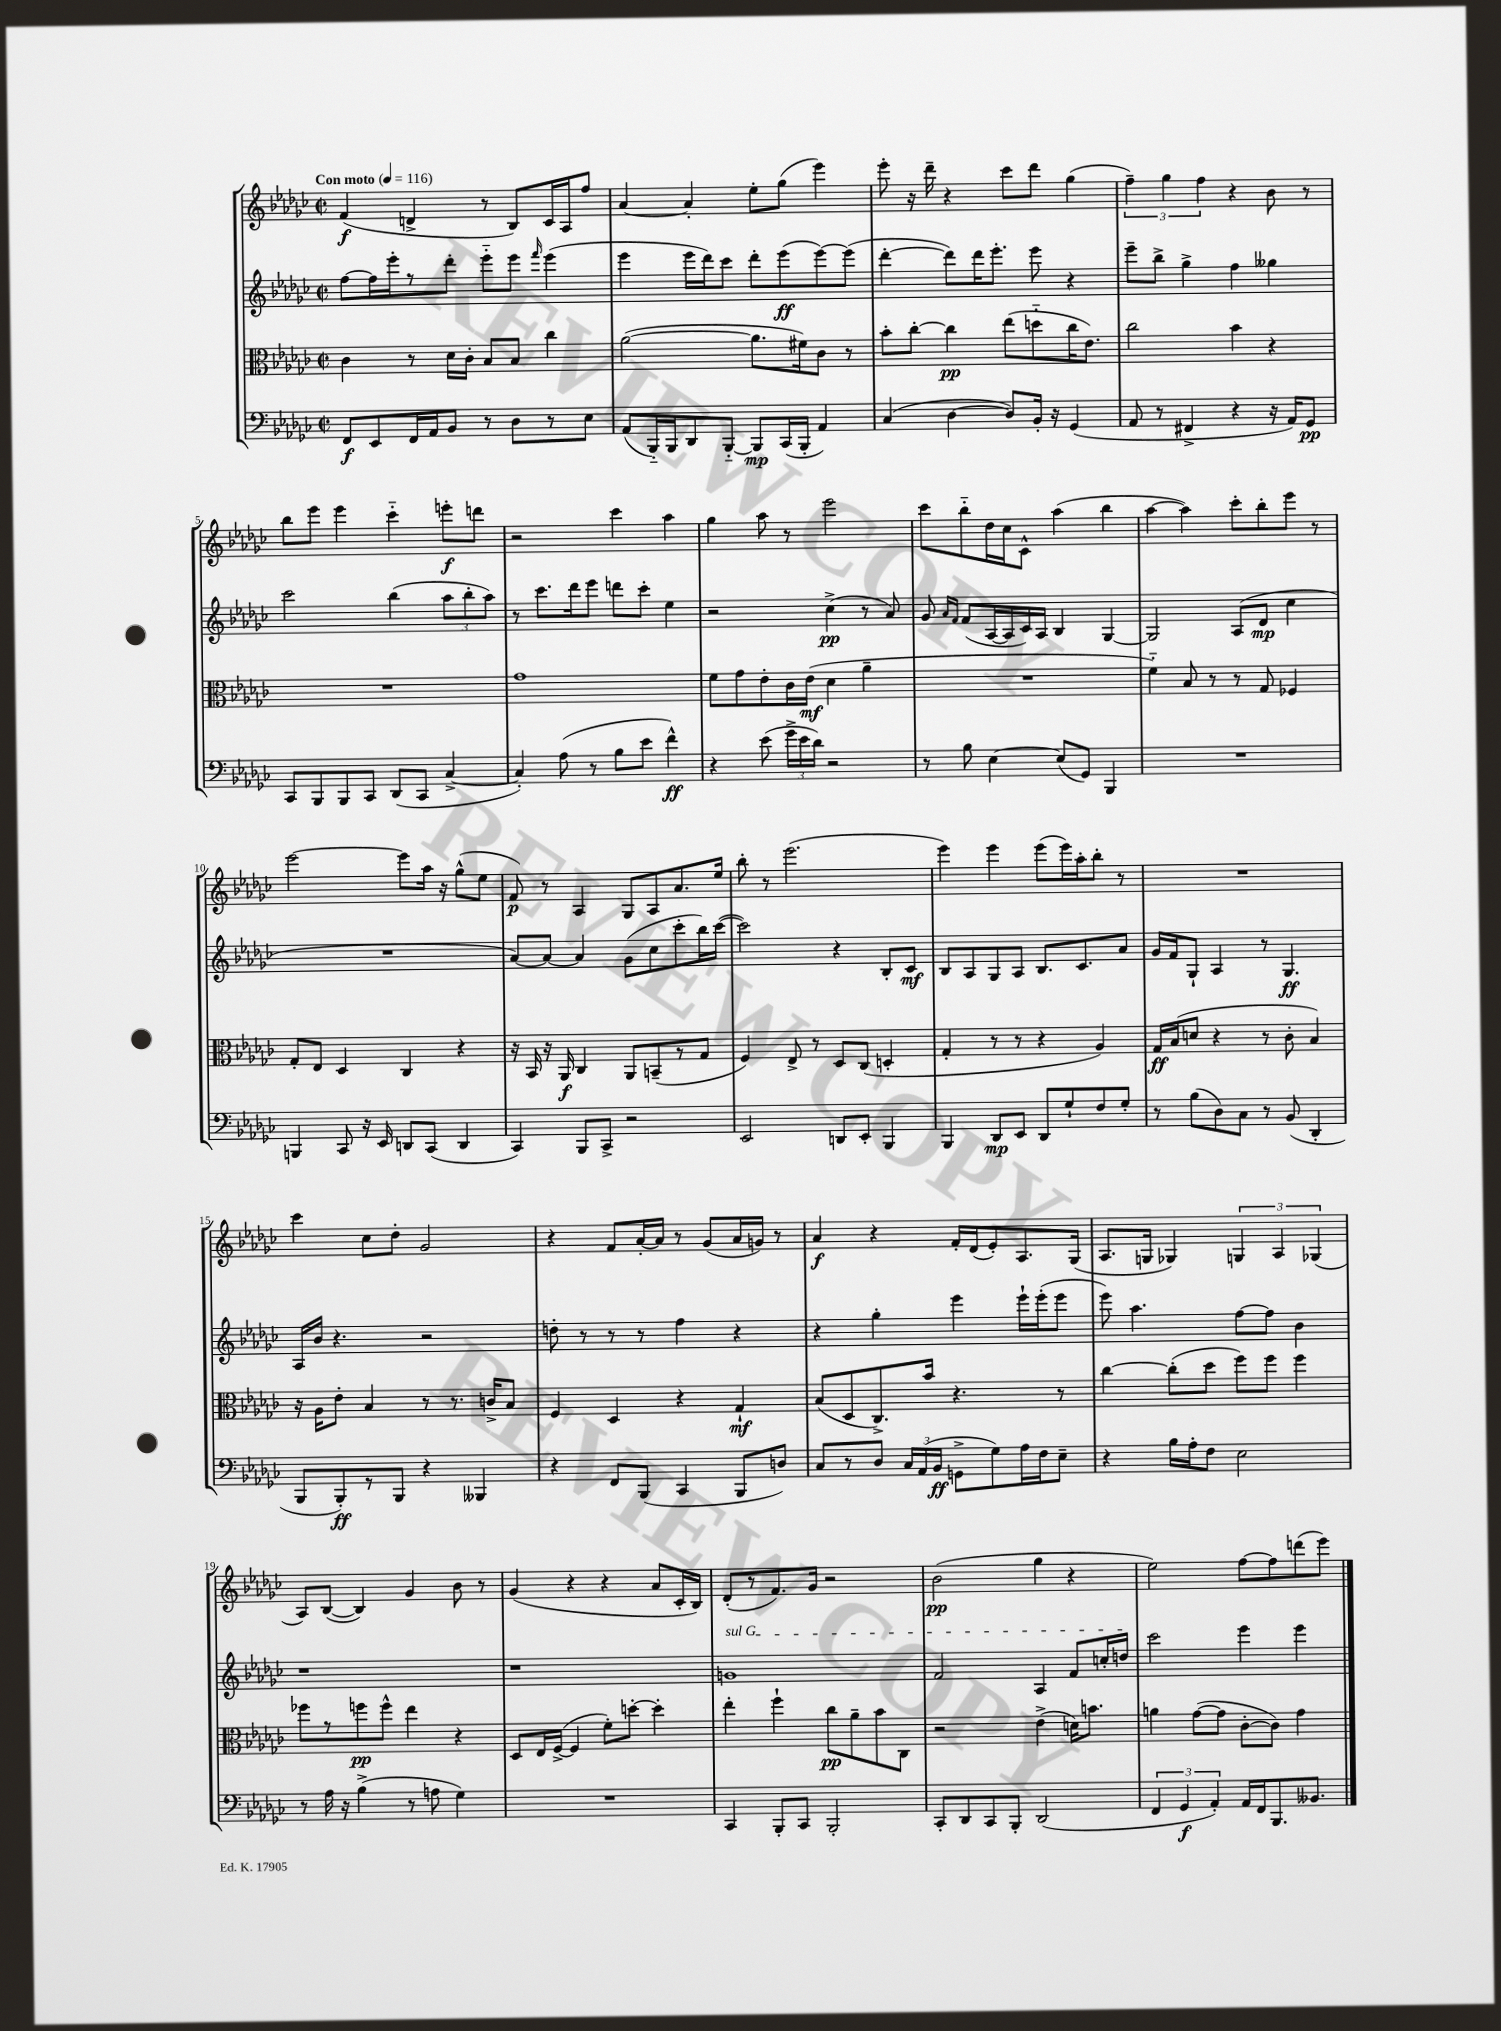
<<
\new StaffGroup <<
\new Staff = "s0" {
    \clef treble \key ges \major \defaultTimeSignature \time 2/2 \tempo "Con moto" 4 = 116
    \autoBeamOff f'4\f( d'4-> r8 bes8[) ces'16 aes16 f''8] |
    aes'4~ aes'4-. ees''8[-. ges''8]( ees'''4) |
    ees'''8-. r16 des'''16-- r4 ces'''8[ des'''8] ges''4( |
    \tuplet 3/2 { f''4--) ges''4 f''4 } r4 bes'8 r8 |
    bes''8[ ees'''8] ees'''4 ces'''4-_ e'''8[-.\f d'''8] |
    r2 ces'''4 aes''4 |
    ges''4 aes''8 r8 ees'''2 |
    ces'''8[ bes''8-_ des''16 ces''16 ces'8]-^ aes''4( bes''4 |
    aes''4~ aes''4) ces'''8[-. bes''8-. ees'''8] r8 |
    ees'''2~ ees'''8[ aes''16] r16 ges''8[-^( ees''8] |
    f'8\p) r8 aes4 ges8[ aes8 aes'8. ees''16] |
    bes''8-. r8 ees'''2.( |
    ees'''4) ees'''4 ees'''8[( ees'''16) aes''16-. bes''8]-. r8 |
    R1 |
    ces'''4 ces''8[ des''8]-. ges'2 |
    r4 f'8[ aes'16~-. aes'16] r8 ges'8[( aes'16 g'16]) r8 |
    aes'4\f r4 f'16[-. des'16( ees'8-.) aes8. ges16]( |
    aes8.[ g16] ges4) \tuplet 3/2 { g4 aes4 ges4( } |
    aes8[) bes8]~( bes4) ges'4 bes'8 r8 |
    ges'4( r4 r4 aes'8[ ces'16-. bes16]) |
    des'8[-.( r8 f'8.) ges'16] r2 |
    bes'2\pp( ges''4 r4 |
    ees''2) f''8[~ f''8 d'''8( ees'''8]) \bar "|." |
}
\new Staff = "s1" {
    \clef treble \key ges \major \defaultTimeSignature \time 2/2
    \autoBeamOff f''8[~ f''16 ees'''16-. r8 des'''8]-. ees'''8[-_ ees'''8] \grace { f'''16 } ees'''4( |
    ees'''4 ees'''16[ des'''16) ces'''8] des'''8[-. ees'''8\ff( ees'''8~) ees'''8]( |
    des'''4~-. des'''8[) des'''16 ees'''8.]-. ees'''8 r4 |
    ees'''8[-- bes''8]-> ges''4-> f''4 geses''4 |
    ces'''2 bes''4( \tuplet 3/2 { aes''8[ bes''8-. aes''8]) } |
    r8 ces'''8.[ des'''16 ees'''8] d'''8[ ces'''8]-. ees''4 |
    r2 ces''4->\pp( r8 aes'8) |
    ges'8 \grace { aes'16[ f'16] } f'8[( aes16~ aes16 ces'16) aes16] bes4 ges4~ |
    ges2 aes8[( des'8]\mp ces''4 |
    R1 |
    aes'8[~) aes'8]~ aes'4 ges'8[( ces''8 ces'''8-. bes''16) ces'''16]~( |
    ces'''2) r4 bes8[-. ces'8]\mf |
    bes8[ aes8 ges8 aes8] bes8.[ ces'8. aes'8] |
    ges'16[ f'16 ges8]-! aes4 r8 ges4.\ff |
    aes16[ bes'16] r4. r2 |
    d''8-. r8 r8 r8 f''4 r4 |
    r4 ges''4-. ees'''4 ees'''16[-! ees'''16-.( ees'''8] |
    ees'''8) aes''4. f''8[~ f''8] bes'4 |
    r1 |
    r1 |
    \once \override TextSpanner.bound-details.left.text = \markup { \italic "sul G" } g'1\startTextSpan |
    f'2 aes4 f'8[ c''16-. d''16]\stopTextSpan |
    ces'''2 ees'''4 ees'''4 \bar "|." |
}
\new Staff = "s2" {
    \clef alto \key ges \major \defaultTimeSignature \time 2/2
    \autoBeamOff ces'4 r8 des'16[ ces'16]-. bes8[ bes8] ces''4 |
    aes'2~( aes'8.[ fis'16) ces'8] r8 |
    bes'8[-. ces''8]~-. ces''4\pp ees''8[( d''8-_ ces''16 ees'8.]) |
    ces''2 bes'4 r4 |
    R1 |
    ges'1 |
    f'8[ ges'8 ees'8-. ces'16 ees'16]\mf( des'4 aes'4-- |
    R1 |
    f'4-_) bes8 r8 r8 ges8 fes4 |
    ges8[-. ees8] des4 ces4 r4 |
    r16 bes,16 r16 aes,16\f ces4 aes,8[ b,8--( r8 ges8] |
    f4) ees8-> r8 des8[ ces8]( d4-. |
    ges4-. r8 r8 r4 aes4) |
    ges16[\ff bes16( d'8] r4 r8 ces'8-. bes4) |
    r16 aes16[ ees'8]-. bes4 r8 r8. c'16[-> bes8] |
    f4 des4 r4 ges4-!\mf |
    bes8[( des8 ces8.->) bes'16] r4. r8 |
    ces''4~ ces''8[-.( des''8] f''8[) f''8] f''4 |
    fes''8[ r8 f''8\pp f''8]-^ ees''4 r4 |
    des8[ ees16 f16]~->( f4 f'8[-.) d''8]~-. d''4-. |
    ees''4-. f''4-! ces''8[\pp aes'8-- bes'8 ces8] |
    r2 ees'4->( d'16[) b'8.] |
    a'4 ges'8[~( ges'8] ces'8[~-. ces'8]) ges'4 \bar "|." |
}
\new Staff = "s3" {
    \clef bass \key ges \major \defaultTimeSignature \time 2/2
    \autoBeamOff f,8[\f ees,8 f,16 aes,16 bes,8] r8 des8[ r8 ees8] |
    aes,8[( bes,,16-_) bes,,16 des,8 bes,,8]~-_ bes,,8[\mp ces,16( bes,,16]-. aes,4) |
    ces4( des4~ des8[) bes,16]-. r16 ges,4( |
    aes,8 r8 fis,4-> r4 r16 aes,16[) ges,8]\pp |
    ces,8[ bes,,8 bes,,8 ces,8] des,8[( ces,8] ces4~-> |
    ces4-.) aes8( r8 bes8[ ees'8] f'4-^\ff) |
    r4 ees'8( \tuplet 3/2 { ges'16[-> ees'16 des'16]) } r2 |
    r8 bes8 ees4~ ees8[( ges,8]) bes,,4 |
    R1 |
    b,,4 ces,8 r16 ees,16 d,8[ ces,8]( d,4 |
    ces,4) bes,,8[ ces,8]-> r2 |
    ees,2 d,8[ ees,8]-. bes,,4 |
    bes,,4 des,8[\mp ees,8] des,8[ ges8-! f8 ges8]-. |
    r8 bes8[( des8) ces8] r8 bes,8( des,4-. |
    bes,,8[ bes,,8-.\ff) r8 bes,,8] r4 beses,,4 |
    r4 f,8[ bes,,8]( ces,4 bes,,8[ d8]) |
    ces8[ r8 des8] \tuplet 3/2 { ces16[ aes,16( bes,16]\ff } g,8[-> ges8) aes16 f16 ees8]-- |
    r4 bes16[ aes16-. f8] ees2 |
    r8 aes16 r16 bes4->( r8 a8 ges4) |
    R1 |
    ces,4 bes,,8[-. ces,8] bes,,2-. |
    ces,8[-. des,8 ces,8 bes,,8]-. des,2( |
    \tuplet 3/2 { f,4 ges,4\f aes,4-.) } aes,16[ f,16 bes,,8. beses,8.] \bar "|." |
}
>>
>>
